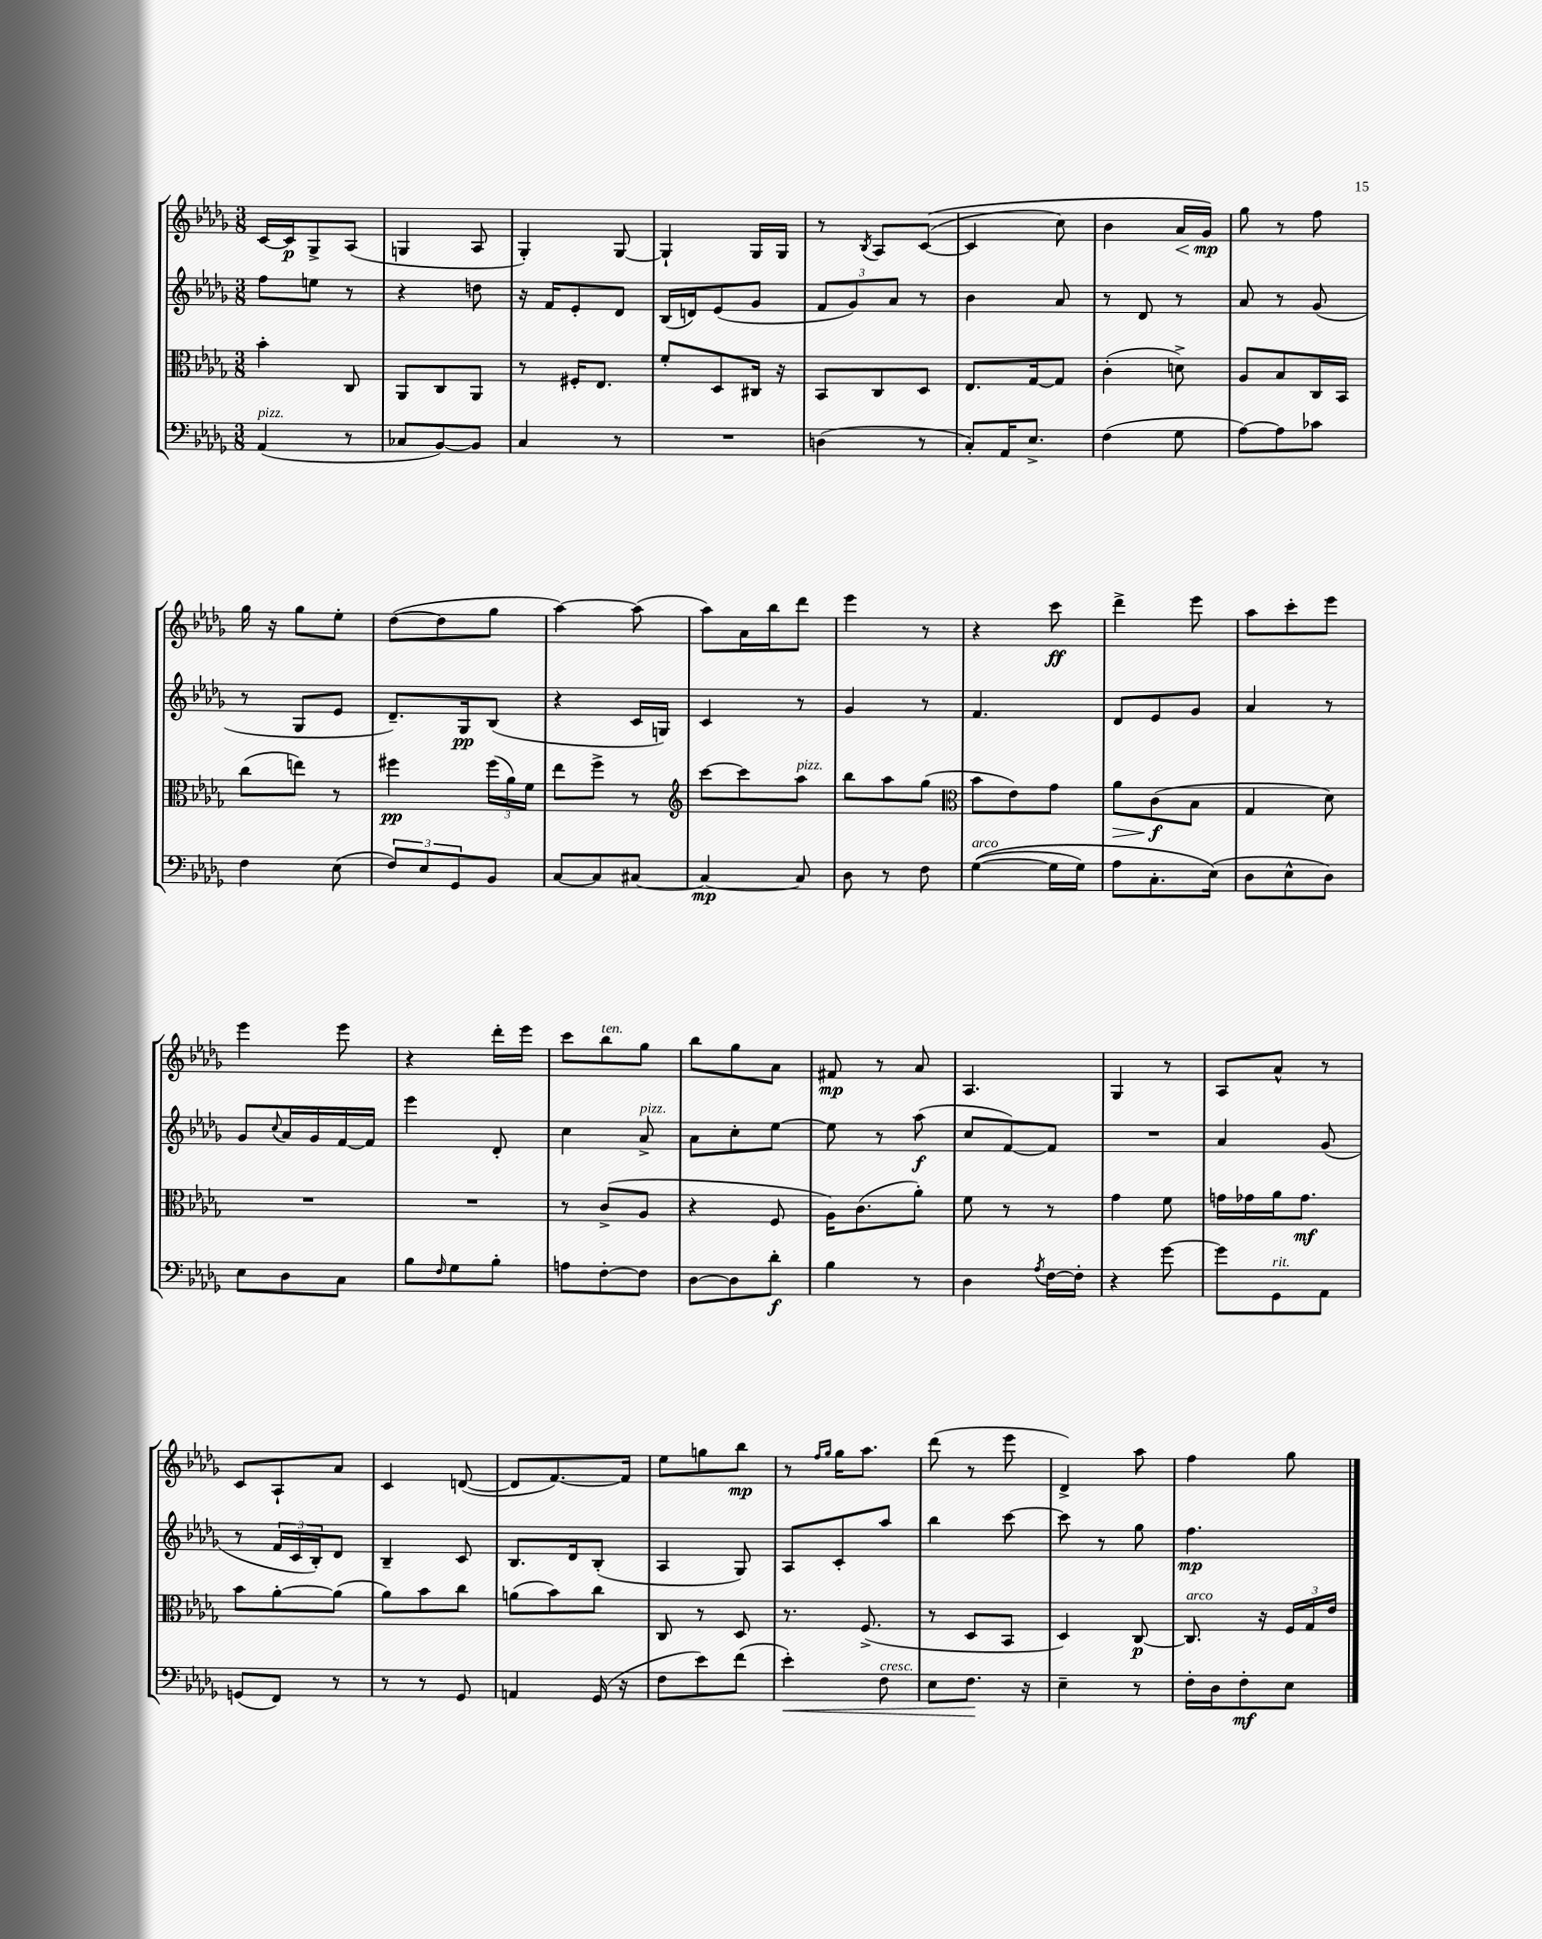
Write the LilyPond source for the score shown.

<<
\new StaffGroup <<
\new Staff = "s0" {
    \clef treble \key des \major \numericTimeSignature \time 3/8
    c'16~ c'16\p ges8-> aes8( |
    g4 aes8 |
    ges4-.) ges8~ |
    ges4-! ges16 ges16 |
    r8 \acciaccatura { bes8 } aes8 c'8~(\( |
    c'4 c''8) |
    bes'4 aes'16\< ges'16\mp\!\) |
    ges''8 r8 f''8 |
    ges''16 r16 ges''8 ees''8-. |
    des''8~( des''8 ges''8 |
    aes''4~) aes''8( |
    aes''8) aes'16 bes''16 des'''8 |
    ees'''4 r8 |
    r4 c'''8\ff |
    des'''4-> ees'''8 |
    aes''8 c'''8-. ees'''8 |
    ees'''4 ees'''8 |
    r4 des'''16-. ees'''16 |
    c'''8 bes''8^\markup { \italic "ten." } ges''8 |
    bes''8 ges''8 aes'8 |
    fis'8\mp r8 aes'8 |
    aes4. |
    ges4 r8 |
    aes8 aes'8-^ r8 |
    c'8 aes8-! aes'8 |
    c'4 d'8~( |
    d'8 f'8.~) f'16 |
    ees''8 g''8 bes''8\mp |
    r8 \grace { f''16 ges''16 } ges''16 aes''8. |
    des'''8( r8 ees'''8 |
    des'4->) aes''8 |
    f''4 ges''8 \bar "|." |
}
\new Staff = "s1" {
    \clef treble \key des \major \numericTimeSignature \time 3/8
    f''8 e''8 r8 |
    r4 d''8 |
    r16 f'16 ees'8-. des'8 |
    bes16( d'16) ees'8( ges'8 |
    \tuplet 3/2 { f'8 ges'8) aes'8 } r8 |
    bes'4 aes'8 |
    r8 des'8 r8 |
    aes'8 r8 ges'8( |
    r8 ges8 ees'8 |
    des'8.--) ges16\pp bes8( |
    r4 c'16 g16) |
    c'4 r8 |
    ges'4 r8 |
    f'4. |
    des'8 ees'8 ges'8 |
    aes'4 r8 |
    ges'8 \appoggiatura { c''8 } aes'16 ges'16 f'16~ f'16 |
    ees'''4 des'8-. |
    c''4 aes'8->^\markup { \italic "pizz." } |
    aes'8 c''8-. ees''8~ |
    ees''8 r8 aes''8\f( |
    c''8 f'8~) f'8 |
    R4. |
    aes'4 ges'8( |
    r8 \tuplet 3/2 { f'16 c'16 bes16-.) } des'8 |
    bes4-- c'8 |
    bes8. des'16 bes8-.( |
    aes4 ges8) |
    aes8 c'8-. aes''8 |
    bes''4 c'''8~ |
    c'''8 r8 ges''8 |
    f''4.\mp \bar "|." |
}
\new Staff = "s2" {
    \clef alto \key des \major \numericTimeSignature \time 3/8
    bes'4-. c8 |
    aes,8 c8 aes,8 |
    r8 fis16-. ees8. |
    f'8-. des8 cis16 r16 |
    bes,8 c8 des8 |
    ees8. ges16~ ges8 |
    c'4-.( d'8->) |
    aes8 bes8 c16 bes,16 |
    c''8( e''8) r8 |
    fis''4\pp \tuplet 3/2 { fis''16( aes'16) f'16 } |
    ees''8 f''8-> r8 |
    \clef treble c'''8~ c'''8 aes''8^\markup { \italic "pizz." } |
    bes''8 aes''8 ges''8( |
    \clef alto bes'8 ees'8) ges'8 |
    aes'8\> c'8\f\!( bes8 |
    ges4 des'8) |
    R4. |
    R4. |
    r8 c'8->( aes8 |
    r4 f8 |
    aes16) c'8.( aes'8-.) |
    f'8 r8 r8 |
    ges'4 f'8 |
    g'16 ges'16 aes'16 ges'8.\mf |
    bes'8 aes'8~-. aes'8( |
    aes'8) bes'8 c''8 |
    a'8( bes'8) c''8 |
    c8 r8 des8 |
    r8. f8.->( |
    r8 des8 bes,8 |
    des4) c8~\p |
    c8.^\markup { \italic "arco" } r16 \tuplet 3/2 { f16 ges16 ees'16 } \bar "|." |
}
\new Staff = "s3" {
    \clef bass \key des \major \numericTimeSignature \time 3/8
    aes,4^\markup { \italic "pizz." }( r8 |
    ces8 bes,8~) bes,8 |
    c4 r8 |
    R4. |
    d4( r8 |
    c8-.) aes,16 ees8.-> |
    f4( ges8 |
    aes8~) aes8 ces'8 |
    f4 ees8( |
    \tuplet 3/2 { f8) ees8 ges,8 } bes,8 |
    c8~ c8 cis8~ |
    cis4~\mp cis8 |
    des8 r8 f8 |
    ges4~^\markup { \italic "arco" }(\( ges16 ges16) |
    aes8 c8.-. ees16(\) |
    des8 ees8-^ des8) |
    ees8 des8 c8 |
    bes8 \grace { f16 } ges8 bes8-. |
    a8 f8~-. f8 |
    des8~ des8 des'8-.\f |
    bes4 r8 |
    des4 \acciaccatura { aes8 } f16~ f16-. |
    r4 ges'8~ |
    ges'8 ges,8^\markup { \italic "rit." } aes,8 |
    g,8( f,8) r8 |
    r8 r8 ges,8 |
    a,4 ges,16( r16 |
    f8 ees'8) f'8( |
    ees'4-.\<) f8^\markup { \italic "cresc." } |
    ees8 f8.\! r16 |
    ees4-- r8 |
    f16-. des16 f8-.\mf ees8 \bar "|." |
}
>>
>>
\layout { \context { \Score \remove "Bar_number_engraver" } }
